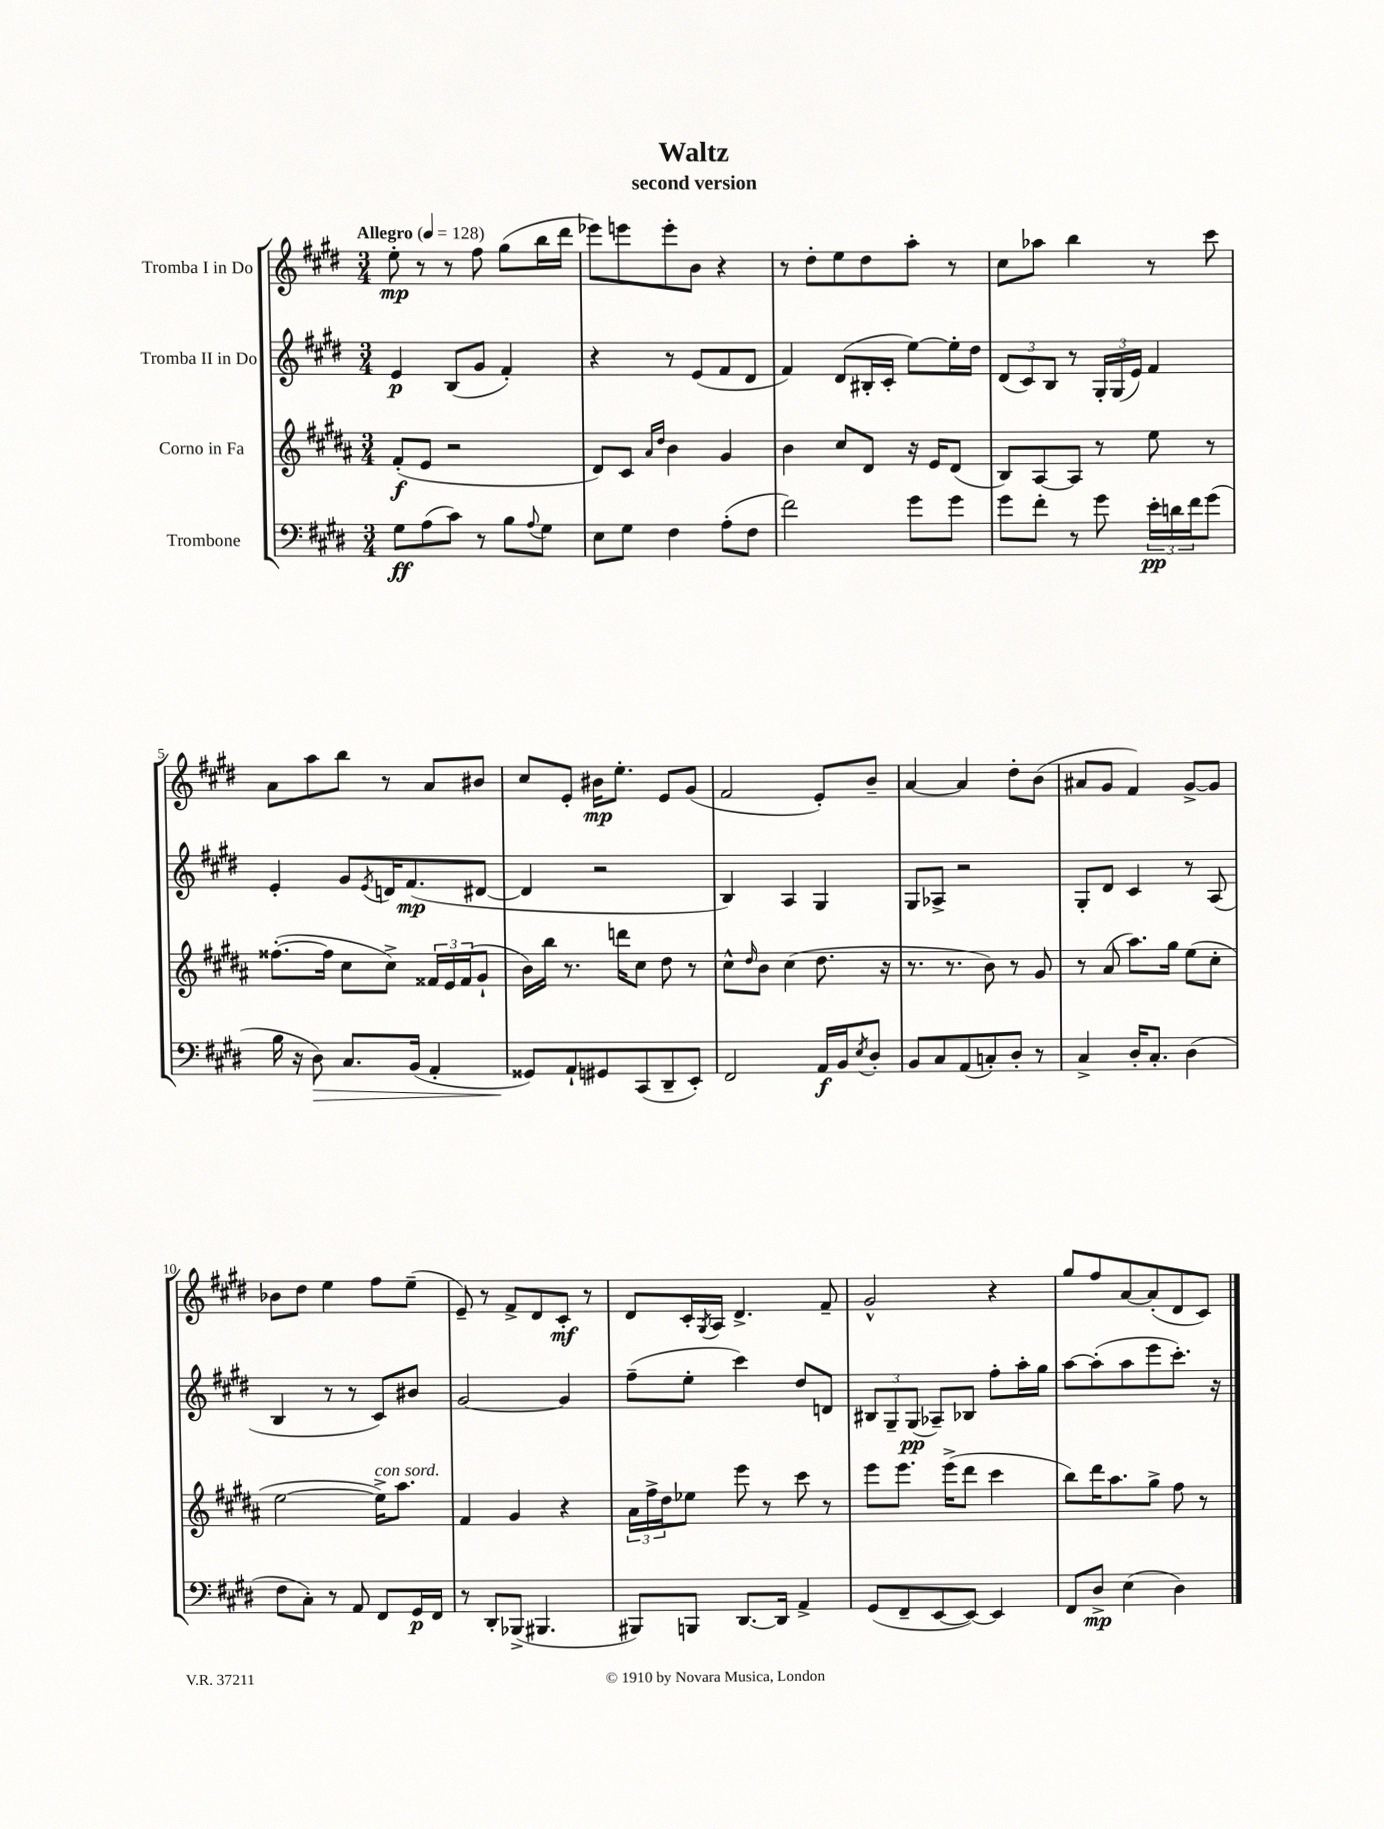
\header { title = "Waltz" subtitle = "second version" }
<<
\new StaffGroup <<
\new Staff = "s0" \with { instrumentName = "Tromba I in Do" } {
    \clef treble \key e \major \numericTimeSignature \time 3/4 \tempo "Allegro" 4 = 128
    e''8-.\mp r8 r8 fis''8 gis''8( b''16 dis'''16 |
    ees'''8) e'''8 e'''8-. b'8 r4 |
    r8 dis''8-. e''8 dis''8 a''8-. r8 |
    cis''8 aes''8 b''4 r8 cis'''8 |
    a'8 a''8 b''8 r8 a'8 bis'8 |
    cis''8 e'8-. bis'16\mp e''8.-. e'8 gis'8( |
    fis'2 e'8-.) b'8-- |
    a'4~ a'4 dis''8-. b'8( |
    ais'8 gis'8 fis'4) gis'8~-> gis'8 |
    bes'8 dis''8 e''4 fis''8 e''8--( |
    e'8--) r8 fis'8-> dis'8 cis'8-.\mf r8 |
    dis'8 cis'16-. \acciaccatura { gis8 } a16 dis'4.-> fis'8-- |
    gis'2-^ r4 |
    gis''8 fis''8 a'8~ a'8-.( dis'8 cis'8) \bar "|." |
}
\new Staff = "s1" \with { instrumentName = "Tromba II in Do" } {
    \clef treble \key e \major \numericTimeSignature \time 3/4
    e'4\p b8( gis'8 fis'4-.) |
    r4 r8 e'8( fis'8 dis'8 |
    fis'4) dis'8( bis16-. cis'16-. e''8~) e''16-. dis''16 |
    \tuplet 3/2 { dis'8( cis'8) b8 } r8 \tuplet 3/2 { gis16-. gis16( e'16) } fis'4 |
    e'4-. gis'8 \acciaccatura { e'8 } d'16 fis'8.\mp( dis'8~ |
    dis'4 r2 |
    b4) a4 gis4 |
    gis8 aes8-> r2 |
    gis8-. dis'8 cis'4 r8 a8( |
    b4 r8 r8 cis'8) bis'8 |
    gis'2~ gis'4 |
    fis''8--( e''8-. cis'''4) dis''8 d'8 |
    \tuplet 3/2 { bis8 gis8-- gis8\pp( } aes8--) bes8 fis''8-. a''16-. gis''16 |
    a''8~ a''8-.( a''8 e'''8 cis'''8.-.) r16 \bar "|." |
}
\new Staff = "s2" \with { instrumentName = "Corno in Fa" } {
    \clef treble \key b \major \numericTimeSignature \time 3/4
    fis'8-.\f( e'8 r2 |
    dis'8) cis'8 \grace { ais'16 dis''16 } b'4 gis'4 |
    b'4 cis''8 dis'8 r16 e'16 dis'8( |
    b8) ais8~ ais8 r8 e''8 r8 |
    fisis''8.~-.( fisis''16 cis''8 cis''8->) \tuplet 3/2 { fisis'16 e'16 fisis'16( } gis'8-! |
    b'16) b''16 r8. d'''16 cis''8 dis''8 r8 |
    cis''8-^ \grace { dis''16 } b'8 cis''4( dis''8. r16 |
    r8. r8. b'8) r8 gis'8 |
    r8 ais'8( ais''8.) gis''16 e''8( cis''8-. |
    e''2~ e''16->^\markup { \italic "con sord." }) ais''8. |
    fis'4 gis'4 r4 |
    \tuplet 3/2 { ais'16 fis''16-> dis''16 } ees''8 e'''8 r8 cis'''8 r8 |
    e'''8 e'''8. e'''16->( dis'''8 cis'''4 |
    b''8) dis'''16 ais''8. gis''8-> fis''8 r8 \bar "|." |
}
\new Staff = "s3" \with { instrumentName = "Trombone" } {
    \clef bass \key e \major \numericTimeSignature \time 3/4
    gis8\ff a8( cis'8) r8 b8 \appoggiatura { a8 } gis8 |
    e8 gis8 fis4 a8-.( fis8 |
    fis'2) gis'8 gis'8 |
    gis'8 fis'8-. r8 gis'8 \tuplet 3/2 { e'16-.\pp d'16 fis'16 } gis'8( |
    b16 r16 dis8\>) cis8. b,16( a,4-. |
    gisis,8\!) a,8-! gis,8 cis,8( dis,8-- e,8-.) |
    fis,2 a,16\f b,16 \acciaccatura { e8 } dis8-. |
    b,8 cis8 a,8( c8-.) dis8-. r8 |
    cis4-> dis16-. cis8.-. dis4( |
    fis8 cis8-.) r8 a,8 fis,8 gis,16\p fis,16 |
    r8 dis,8-. bes,,8->( bis,,4. |
    bis,,8) b,,8 dis,8.~ dis,16 a,4-> |
    gis,8( fis,8-- e,8~ e,8~) e,4 |
    fis,8 dis8->\mp e4( dis4) \bar "|." |
}
>>
>>
